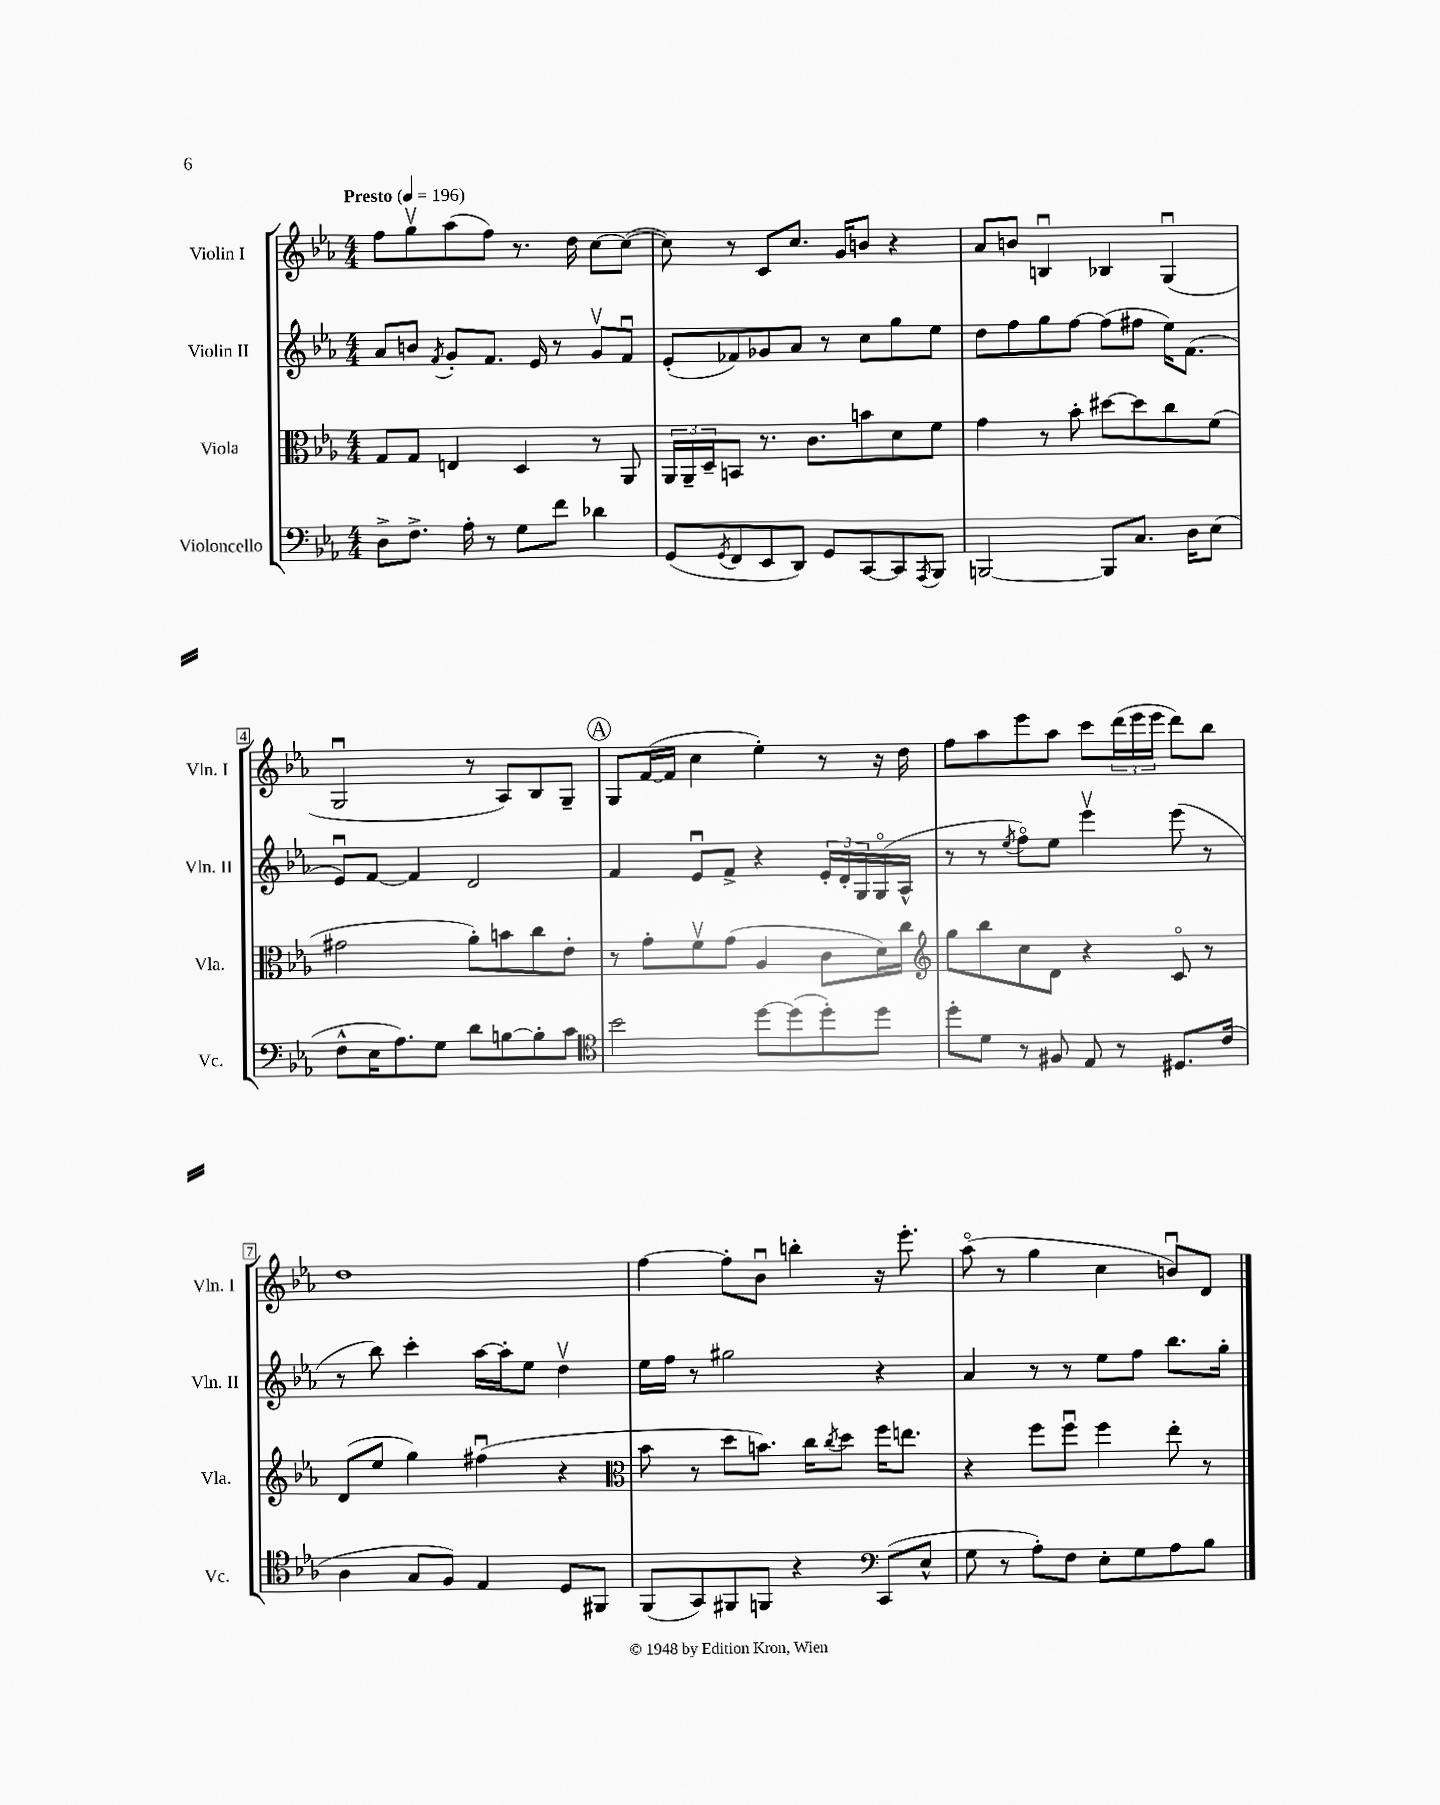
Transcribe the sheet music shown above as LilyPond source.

<<
\new StaffGroup <<
\new Staff = "s0" \with { instrumentName = "Violin I" shortInstrumentName = "Vln. I" } {
    \clef treble \key ees \major \numericTimeSignature \time 4/4 \tempo "Presto" 4 = 196
    f''8 g''8\upbow aes''8( f''8) r8. d''16 c''8~ c''8~( |
    c''8) r8 c'8 c''8. g'16 b'8 r4 |
    aes'8 b'8 b4\downbow bes4 g4\downbow( |
    g2\downbow r8 aes8) bes8 g8-- |
    \mark \markup { \circle "A" } g8 f'16~( f'16 c''4 ees''4-.) r8 r16 d''16 |
    f''8 aes''8 ees'''8 aes''8 c'''8 \tuplet 3/2 { d'''16( ees'''16 ees'''16 } d'''8) bes''8 |
    d''1 |
    f''4~ f''8-. bes'8\downbow b''4-. r16 ees'''8.-. |
    aes''8\flageolet( r8 g''4 c''4 b'8\downbow) d'8 \bar "|." |
}
\new Staff = "s1" \with { instrumentName = "Violin II" shortInstrumentName = "Vln. II" } {
    \clef treble \key ees \major \numericTimeSignature \time 4/4
    aes'8 b'8 \acciaccatura { f'8 } g'8-. f'8. ees'16 r8 g'8\upbow f'8\downbow |
    ees'8-.( fes'8) ges'8 aes'8 r8 c''8 g''8 ees''8 |
    d''8 f''8 g''8 f''8~ f''8( fis''8 ees''16) f'8.( |
    ees'8\downbow) f'8~ f'4 d'2 |
    \mark \markup { \circle "A" } f'4 ees'8\downbow f'8-> r4 \tuplet 3/2 { ees'16-. d'16-. g16 } g16\flageolet( aes16-^ |
    r8 r8 \acciaccatura { ees''8 } f''8\flageolet) ees''8 ees'''4\upbow ees'''8( r8 |
    r8 bes''8) c'''4-. aes''16~ aes''16-. ees''8 d''4\upbow |
    ees''16 f''16 r8 gis''2 r4 |
    aes'4 r8 r8 ees''8 f''8 bes''8. g''16-. \bar "|." |
}
\new Staff = "s2" \with { instrumentName = "Viola" shortInstrumentName = "Vla." } {
    \clef alto \key ees \major \numericTimeSignature \time 4/4
    g8 g8 e4 d4 r8 aes,8 |
    \tuplet 3/2 { aes,16 aes,16-- d16-- } b,8 r8. c'8. b'8 d'8 f'8 |
    g'4 r8 bes'8-. dis''8~ dis''8 c''8 f'8( |
    gis'2 aes'8-.) b'8 c''8 ees'8-. |
    \mark \markup { \circle "A" } r8 g'8-. f'8\upbow g'8( aes4 c'8 d'16) c''16 |
    \clef treble g''8 bes''8 c''8 d'8 r4 c'8\flageolet r8 |
    d'8( ees''8 g''4) fis''4\downbow( r4 |
    \clef alto bes'8 r8 d''8 b'8.) c''16 \acciaccatura { c''8 } d''8 f''16 e''8. |
    r4 f''8 f''8\downbow f''4 ees''8-. r8 \bar "|." |
}
\new Staff = "s3" \with { instrumentName = "Violoncello" shortInstrumentName = "Vc." } {
    \clef bass \key ees \major \numericTimeSignature \time 4/4
    d8-> f8.-> aes16-. r8 g8 f'8 des'4 |
    g,8( \acciaccatura { g,8 } f,8 ees,8 d,8) g,8 c,8~ c,8 \acciaccatura { aes,,8 } bes,,8 |
    b,,2~ b,,8 c8. d16 ees8( |
    f8-^ ees16 aes8.) g8 d'8 b8~ b8-. c'8 |
    \mark \markup { \circle "A" } \clef tenor bes'2 d''8~ d''8( d''8-.) d''8 |
    d''8-. d'8 r8 fis8 ees8 r8 dis8. c'16( |
    aes4 g8 f8) ees4 d8 fis,8 |
    f,8( g,8) fis,8 f,8 r4 \clef bass c,8( ees8-^ |
    g8 r8 aes8-.) f8 ees8-. g8 aes8 bes8 \bar "|." |
}
>>
>>
\layout { \context { \Score \override BarNumber.stencil = #(make-stencil-boxer 0.1 0.3 ly:text-interface::print) } }
